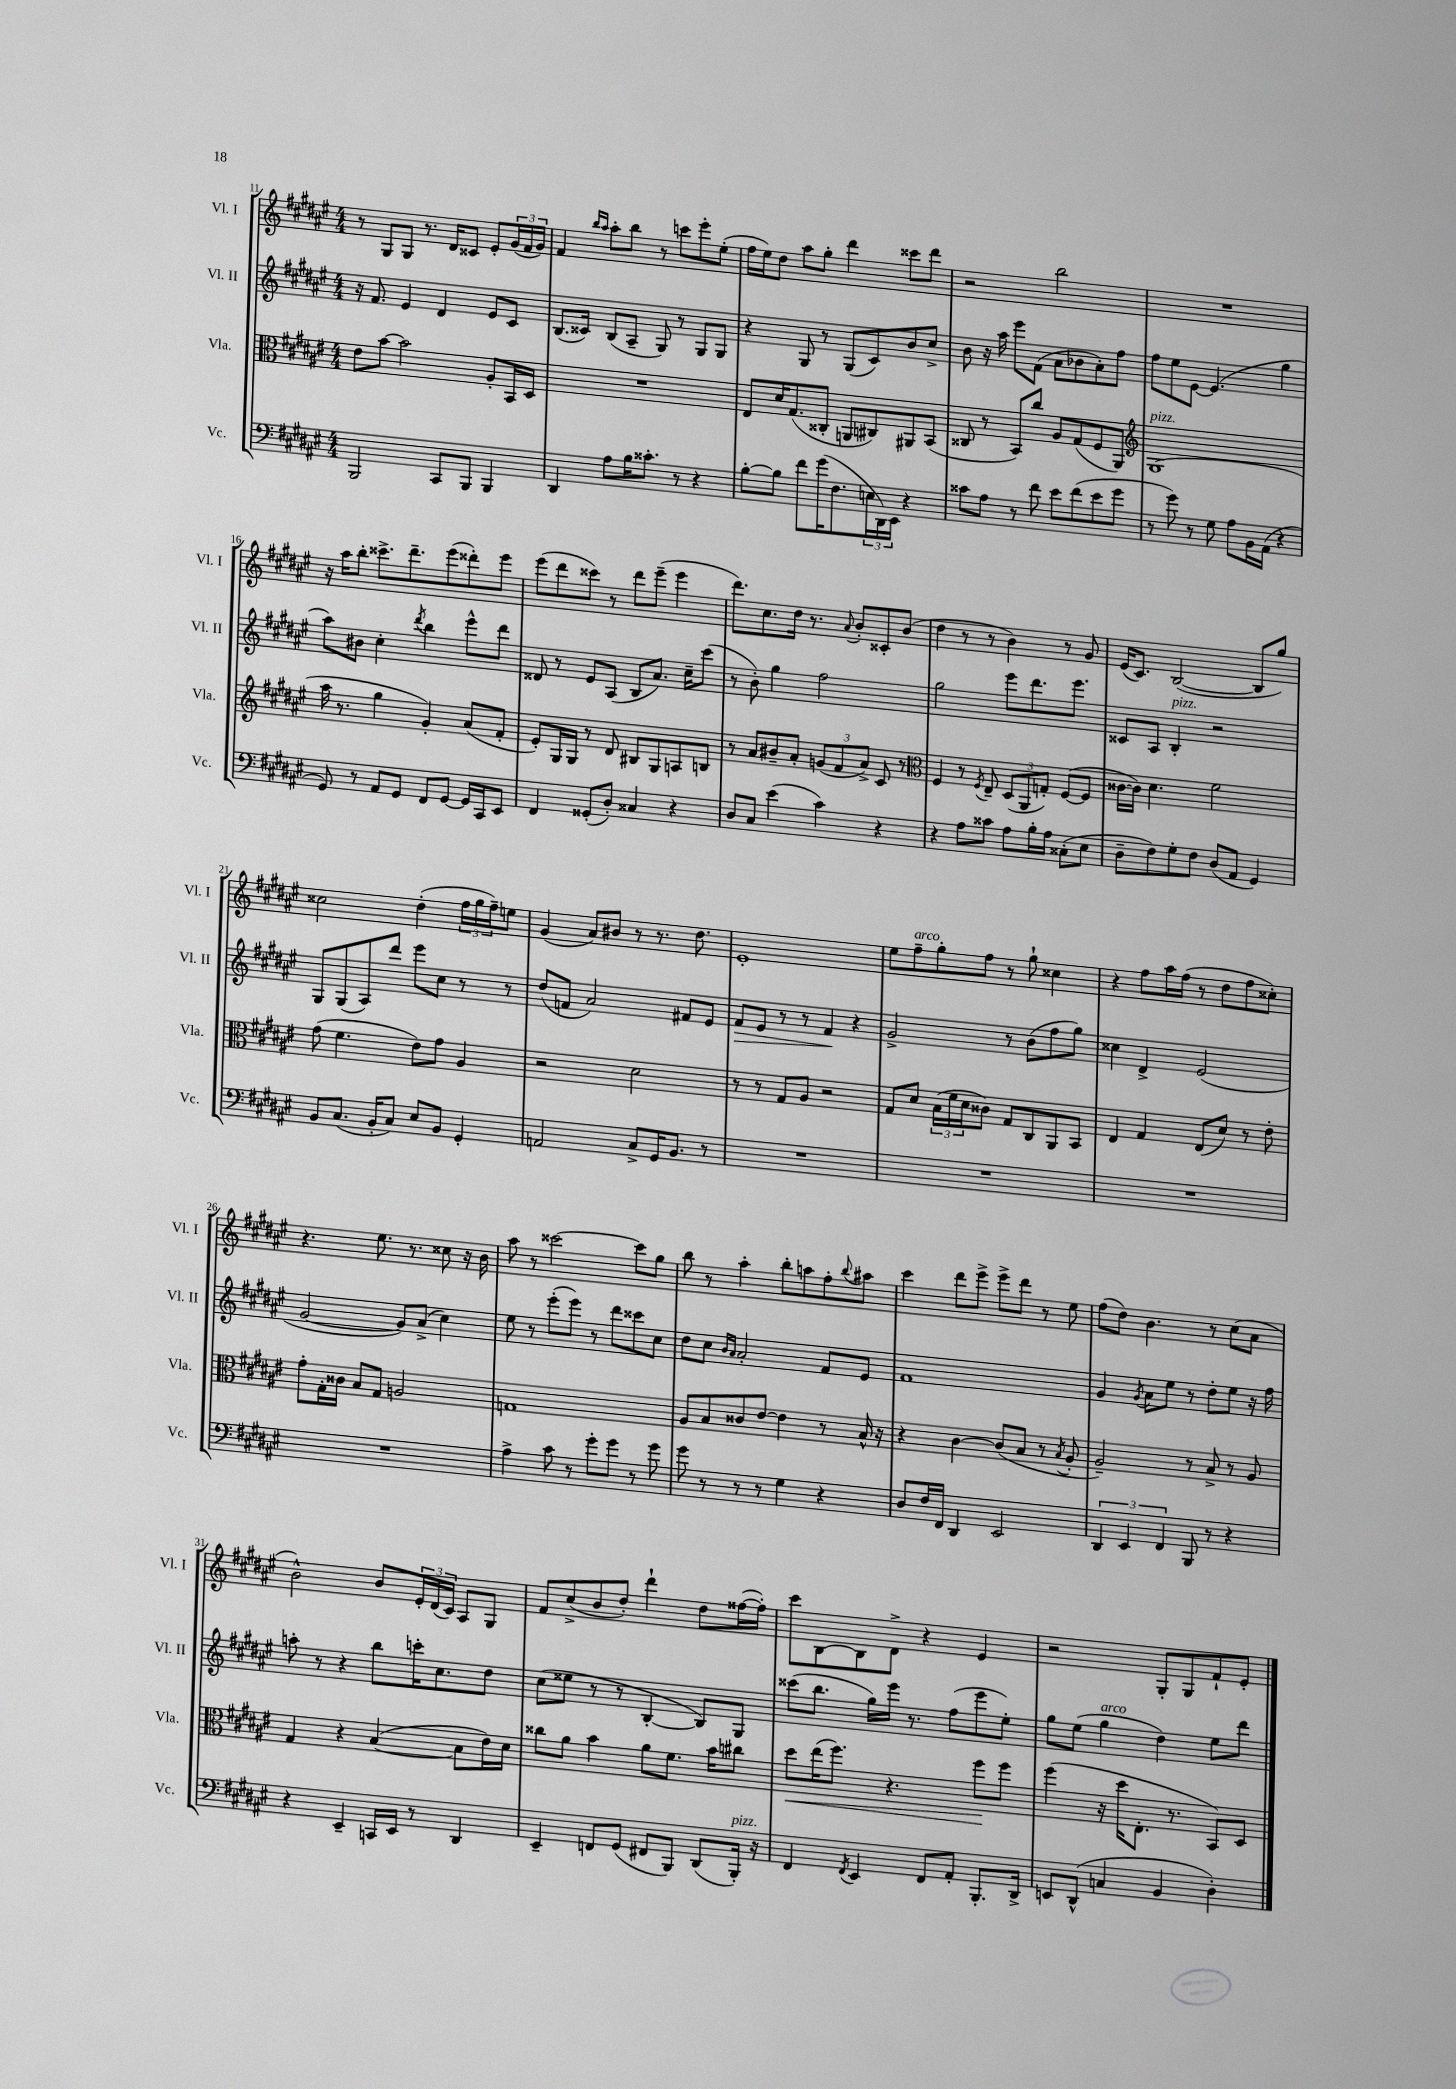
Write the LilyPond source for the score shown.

<<
\new StaffGroup <<
\new Staff = "s0" \with { instrumentName = "Vl. I" shortInstrumentName = "Vl. I" } {
    \clef treble \key fis \major \numericTimeSignature \time 4/4
    r8 gis8 gis8 r8. dis'16 cisis'8 eis'8-. \tuplet 3/2 { gis'16( fis'16 gis'16) } |
    fis'4 \grace { b''16 ais''16 } ais''8-. b''8 r8 c'''8 eis'''8-. eis''8-.( |
    fis''16 eis''16) dis''8 ais''8 gis''8-. dis'''4 cisis'''8 dis'''8 |
    r2 b''2 |
    R1 |
    r16 ais''16 b''8-. cisis'''8.-> dis'''8.-- eis'''8( disis'''8-.) eis'''8 |
    eis'''8( dis'''8 cisis'''8) r8 dis'''8 eis'''8--( eis'''4 |
    dis'''8.) cis''8. dis''16 r8. \appoggiatura { ais'8 } b'8-. cisis'8-. b'8( |
    dis''4 r8 r8 b'4) r8 gis'8 |
    eis'16( cis'8.) b2~( b8 gis''8) |
    cisis''2 dis''4-.( \tuplet 3/2 { fis''16 gis''16 fis''16--) } e''8 |
    gis'4( ais'8) bis'8 r8 r8. dis''8. |
    eis'1-. |
    eis''8 fis''8--^\markup { \italic "arco" } gis''8-. fis''8 r8 gis''8-! cisis''4 |
    r4 fis''8 ais''16 fis''16( r8 dis''8 fis''8 cisis''8-.) |
    r4. eis''8. r8. cisis''8 r16 b'16 |
    ais''8 r8 cisis'''2~ cisis'''8 gis''8 |
    b''8 r8 ais''4-. b''8-. a''8 fis''8-. \appoggiatura { b''8 } ais''8 |
    cis'''4 dis'''8 eis'''8-> eis'''8-> dis'''8 r8 eis''8 |
    fis''8( dis''8) b'4. r8 cis''8( ais'8 |
    b'2-^) b'8 \tuplet 3/2 { eis'16-. dis'16( cis'16) } ais8 gis8 |
    fis'8 cis''8->( b'8 dis''8-.) dis'''4-! dis''8 fisis''16~( fisis''16-.) |
    cis'''8 b8~ b8 dis'8-> r4 eis'4 |
    r2 gis8-. gis8 fis'8-! eis'8-. \bar "|." |
}
\new Staff = "s1" \with { instrumentName = "Vl. II" shortInstrumentName = "Vl. II" } {
    \clef treble \key fis \major \numericTimeSignature \time 4/4
    r16 fis'8. eis'4 dis'4 eis'8 cis'8 |
    b8.( cisis'16) b8( ais8-- gis8) r8 gis8 gis8 |
    r4 gis8 r8 gis8( cis'8) b'8 cis''8-> |
    b'8 r16 ais''16 eis'''8 fis'8( ais'8 bes'8 ais'8-.) fis''8 |
    fis''8 eis''8 eis'8~ eis'4.( gis''4 |
    ais''8) bis'8 cis''4-. \acciaccatura { dis'''8 } b''4 eis'''8-^ dis'''8 |
    disis'8 r8 eis'8 ais8( b8 ais'8.) cis''16-- cis'''8( |
    r8 b'8-.) gis''4 fis''2 |
    gis''2 eis'''8 dis'''8. eis'''8. |
    cisis'8 ais8 b4-.^\markup { \italic "pizz." } r2 |
    gis8 gis8( ais8) dis'''8 eis'''8 cis''8 r8 r8 |
    dis''8( f'8 ais'2) fis'8 eis'8 |
    fis'8\> eis'8 r8 r8 fis'4\! r4 |
    gis'2-> r8 b'8( fis''8 gis''8) |
    cisis''4 dis'4-> eis'2( |
    gis'2~ gis'8) ais'8->( cis''4) |
    eis''8 r8 eis'''8-.( eis'''8) r8 dis'''8 cisis'''8 cis''8 |
    dis''8 cis''8 \grace { b'16 ais'16 } ais'2-. fis'8 eis'8 |
    fis'1 |
    gis'4 \acciaccatura { gis'8 } ais'8 eis''8 r8 dis''8-. eis''8 r16 fis''16 |
    a''8-. r8 r4 b''8 c'''16-. cis''8. dis''8 |
    cis''8( eisis''8 r8 r8 b4~-. b8) gis8 |
    cisis'''8( b''8. gis''16) eis'''16 r8. fis''8( eis'''8 eis''8-.) |
    gis''8 eis''8( gis''4^\markup { \italic "arco" } dis''4) eis''8 dis'''8 \bar "|." |
}
\new Staff = "s2" \with { instrumentName = "Vla." shortInstrumentName = "Vla." } {
    \clef alto \key fis \major \numericTimeSignature \time 4/4
    eis'8 b'8~ b'2 ais8-. b,16 dis16 |
    R1 |
    eis8 dis'16 gis8.( cisis8-. a,8 cis8) ais,8 b,8( |
    cisis8 r8 b,8) cis''8 ais8 gis8( fis8 ais,8) |
    \clef treble gis1^\markup { \italic "pizz." }( |
    ais''16 r8. gis''4 gis'4-.) ais'8( fis'8-. |
    eis'8-.) gis16 gis16 r8 dis'8 bis8 gis8 a8 b8 |
    r8 ais'8 bis'8-- ais'8-. \tuplet 3/2 { g'8( fis'8 ais'8->) } cis'8 r8 |
    \clef alto fis4 r8 \acciaccatura { fis8 } eis8-- \tuplet 3/2 { dis8( ais,8 g8-.) } fis8~( fis8 |
    cisis'16~ cisis'16) dis'4. fis'2 |
    gis'8( fis'4. eis'8) gis'8 ais4 |
    r2 dis'2 |
    r8 r8 gis8 ais8 r2 |
    gis8 dis'8 \tuplet 3/2 { b16( fis'16 dis'16 } cisis'8) gis8 cis8 ais,8 b,8 |
    eis4 gis4 eis8( dis'8) r8 eis'8-. |
    gis'8-. gis16-. cisis'16 b8 gis8 a2 |
    g1 |
    ais8 b8 cisis'8 eis'8~ eis'4 r8 b16-^ r16 |
    r4 cis'4~ cis'8( b8 r8 \acciaccatura { b8 } ais8-. |
    ais2--) r8 b8-> r8 ais8 |
    gis4 r4 b4~( b8 eis'16) dis'16 |
    cisis''8 ais'8 b'4 ais'8 fis'8. b'16 cis''8 |
    dis''8\< eis''16( fis''8.) r4. fis''8\! fis''8 |
    fis''4( r16 dis''16 eis8.-. r8. b,8) dis8 \bar "|." |
}
\new Staff = "s3" \with { instrumentName = "Vc." shortInstrumentName = "Vc." } {
    \clef bass \key fis \major \numericTimeSignature \time 4/4
    b,,2 cis,8 b,,8 b,,4 |
    dis,4 ais8 b16 cisis'8.-. r8 r4 |
    b8~-. b8 fis'8 gis'16( fis8. \tuplet 3/2 { e16 dis,16) eis,16 } r4 |
    cisis'8 ais8 r8 fis'8 eis'8 fis'8( eis'8 gis'8 |
    r8 gis'8) r8 gis8 ais8 b,16 ais,16( r4 |
    gis,8) r8 ais,8 gis,8 fis,8 gis,8~ gis,16 cis,16 eis,8 |
    fis,4 gisis,8-.( dis8-.) cisis4 r4 |
    dis8 cis8 eis'4( cis'4) r4 |
    r4 ais8 cisis'8 ais8 b16-. ais16 cisis8-.( eis8 |
    dis8-- fis8) gis8-. fis8 dis8( ais,8 gis,4) |
    b,8 cis8.( b,16-. cis8) eis8 b,8 gis,4-. |
    a,2 cis8-> gis,16 b,8. r8 |
    R1 |
    R1 |
    R1 |
    R1 |
    ais4-> cis'8 r8 gis'8-. gis'8 r8 gis'8 |
    gis'8 r8 r8 r8 gis4 r4 |
    dis8 fis16 fis,16 dis,4 eis,2 |
    \tuplet 3/2 { dis,4 eis,4 fis,4 } b,,8 r8 r4 |
    r4 eis,4-- c,16 eis,16 r8 dis,4 |
    eis,4-- f,8 gis,8( fis,8 b,,8) dis,8( b,,16-.^\markup { \italic "pizz." }) r16 |
    fis,4 \acciaccatura { fis,8 } eis,4 fis,8 ais,8-. b,,8.-. dis,16-> |
    e,8 dis,8-^( c4 b,4 dis4-.) \bar "|." |
}
>>
>>
\layout { \context { \Score currentBarNumber = #11 } }
